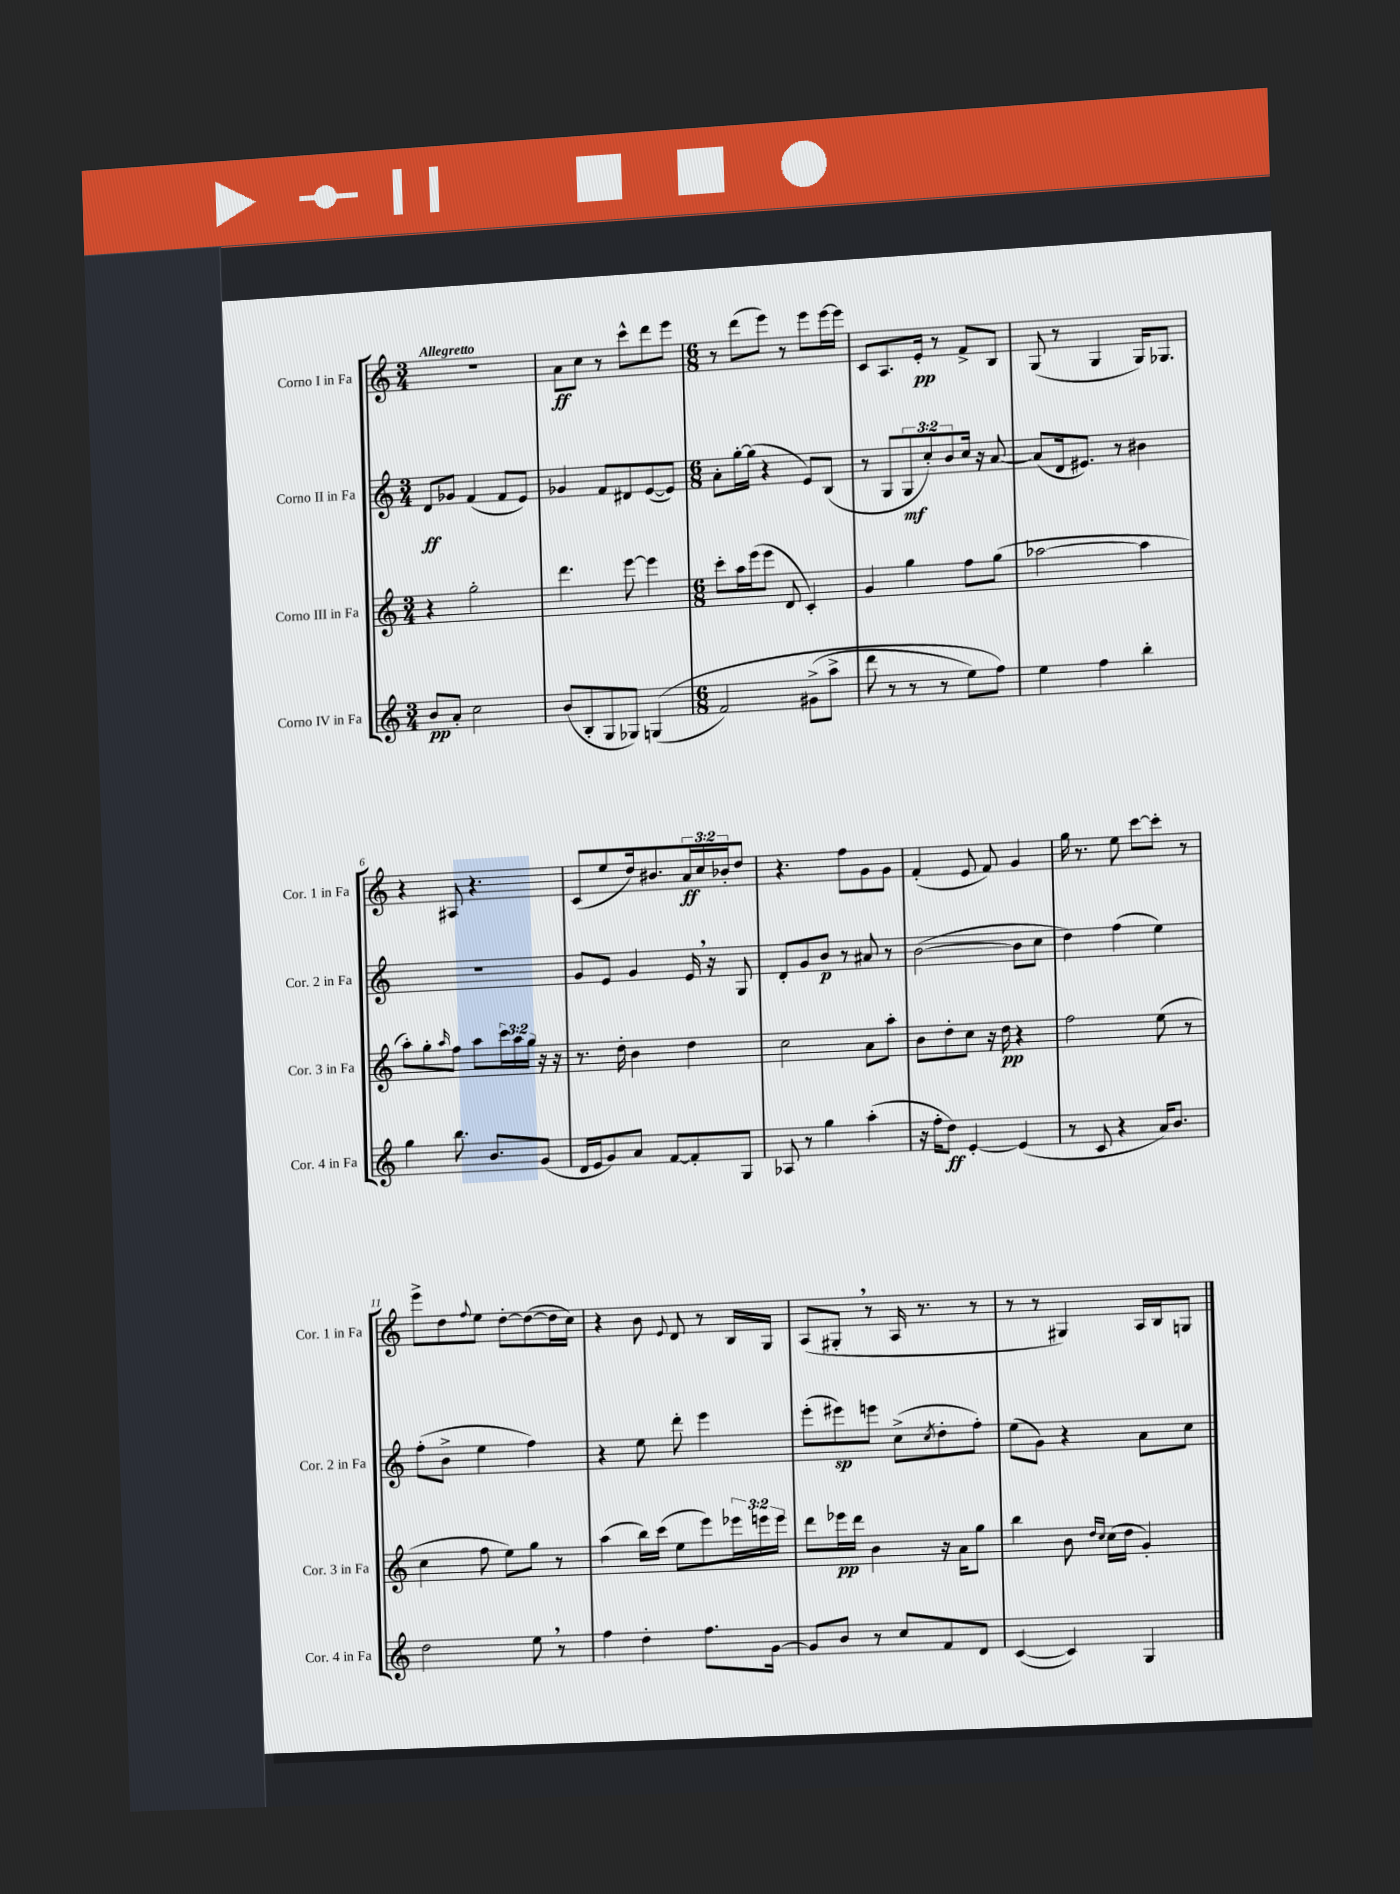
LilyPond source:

<<
\new StaffGroup <<
\new Staff = "s0" \with { instrumentName = "Corno I in Fa" shortInstrumentName = "Cor. 1 in Fa" } {
    \clef treble \key c \major \numericTimeSignature \time 3/4 \override Staff.TupletNumber.text = #tuplet-number::calc-fraction-text \tempo "Allegretto"
    R2. |
    a'8\ff c''8 r8 c'''8-^ d'''8 e'''8 |
    \numericTimeSignature \time 6/8 r8 d'''8( e'''8) r8 e'''8 e'''16~ e'''16 |
    c'8 a8. e'16-.\pp r8 f'8-> b8 |
    g8( r8 g4 g16) ges8. |
    r4 ais8 r4. |
    c'8( e''8 d''16) bis'8. \tuplet 3/2 { a'16\ff c''16 bes'16-. } d''8 |
    r4. f''8 g'8 g'8 |
    f'4-.( e'8 f'8) g'4 |
    g''16 r8. e''8 c'''8~ c'''8-. r8 |
    e'''8-> d''8 \appoggiatura { f''8 } e''8 d''8~-. d''8~( d''16 c''16) |
    r4 b'8 \appoggiatura { e'8 } d'8 r8 b16 g16 |
    a8( gis8-. \breathe r8 a16 r8. r8 |
    r8 r8 gis4) a16 b16 g8 \bar "|." |
}
\new Staff = "s1" \with { instrumentName = "Corno II in Fa" shortInstrumentName = "Cor. 2 in Fa" } {
    \clef treble \key c \major \numericTimeSignature \time 3/4 \override Staff.TupletNumber.text = #tuplet-number::calc-fraction-text
    d'8\ff ges'8 f'4( f'8 e'8) |
    ges'4 f'8 dis'8 e'8~( e'8) |
    \numericTimeSignature \time 6/8 a'8-. g''16~-. g''16( r4 e'8) b8( |
    r8 g8 \tuplet 3/2 { g8\mf c''8-.) b'8 } c''16 r16 a'8~ |
    a'8( d'16 eis'8.) r8 bis'4 |
    R2. |
    g'8 e'8 g'4 e'16 \breathe r16 g8 |
    d'8-. g'8 b'8\p r8 ais'8 r8 |
    b'2~( b'8 c''8 |
    d''4) f''4( e''4) |
    f''8-.( b'8-> e''4 f''4) |
    r4 e''8 d'''8-. e'''4 |
    e'''8-.( eis'''8\sp) e'''8 c''8->( \acciaccatura { c''8 } d''8-. f''8-.) |
    e''8( g'8) r4 a'8 c''8 \bar "|." |
}
\new Staff = "s2" \with { instrumentName = "Corno III in Fa" shortInstrumentName = "Cor. 3 in Fa" } {
    \clef treble \key c \major \numericTimeSignature \time 3/4 \override Staff.TupletNumber.text = #tuplet-number::calc-fraction-text
    r4 g''2-. |
    d'''4. e'''8~ e'''4 |
    \numericTimeSignature \time 6/8 c'''8-. a''16 e'''16( e'''8 d'8 c'4-.) |
    g'4 g''4 f''8 g''8( |
    aes''2~ aes''4 |
    a''8-.) g''8-. \grace { a''16 } f''8 a''8 \tuplet 3/2 { c'''16 a''16 g''16 } r16 r16 |
    r8. d''16-. b'4 d''4 |
    c''2 a'8 a''8-. |
    b'8 d''8-. c''8 r16 d''16\pp r4 |
    f''2 e''8( r8 |
    c''4 f''8 e''8) g''8 r8 |
    a''4( b''16) c'''16( e''8 e'''8) \tuplet 3/2 { ees'''16 e'''16 e'''16 } |
    d'''8 ees'''16\pp d'''16 b'4 r16 a'16 g''8 |
    b''4 b'8 \grace { d''16 c''16 } c''16( d''16 g'4-.) \bar "|." |
}
\new Staff = "s3" \with { instrumentName = "Corno IV in Fa" shortInstrumentName = "Cor. 4 in Fa" } {
    \clef treble \key c \major \numericTimeSignature \time 3/4
    b'8\pp a'8-. c''2 |
    b'8( b8-. g8 ges8) g4(\( |
    \numericTimeSignature \time 6/8 f'2) gis'8->( a''8-> |
    d'''8 r8 r8 r8 e''8) f''8\) |
    e''4 f''4 b''4-. |
    g''4 b''8. b'8. g'8( |
    d'16 e'16 g'8) a'8 f'8~ f'8-. g8 |
    aes8 r8 g''4 a''4-.( |
    r16 f''16-. d''8\ff) e'4~-. e'4( |
    r8 c'8 r4 a'16) b'8. |
    d''2 e''8 \breathe r8 |
    f''4 d''4-. f''8. g'16~ |
    g'8 b'8 r8 c''8 f'8 d'8 |
    c'4~( c'4) g4 \bar "|." |
}
>>
>>
